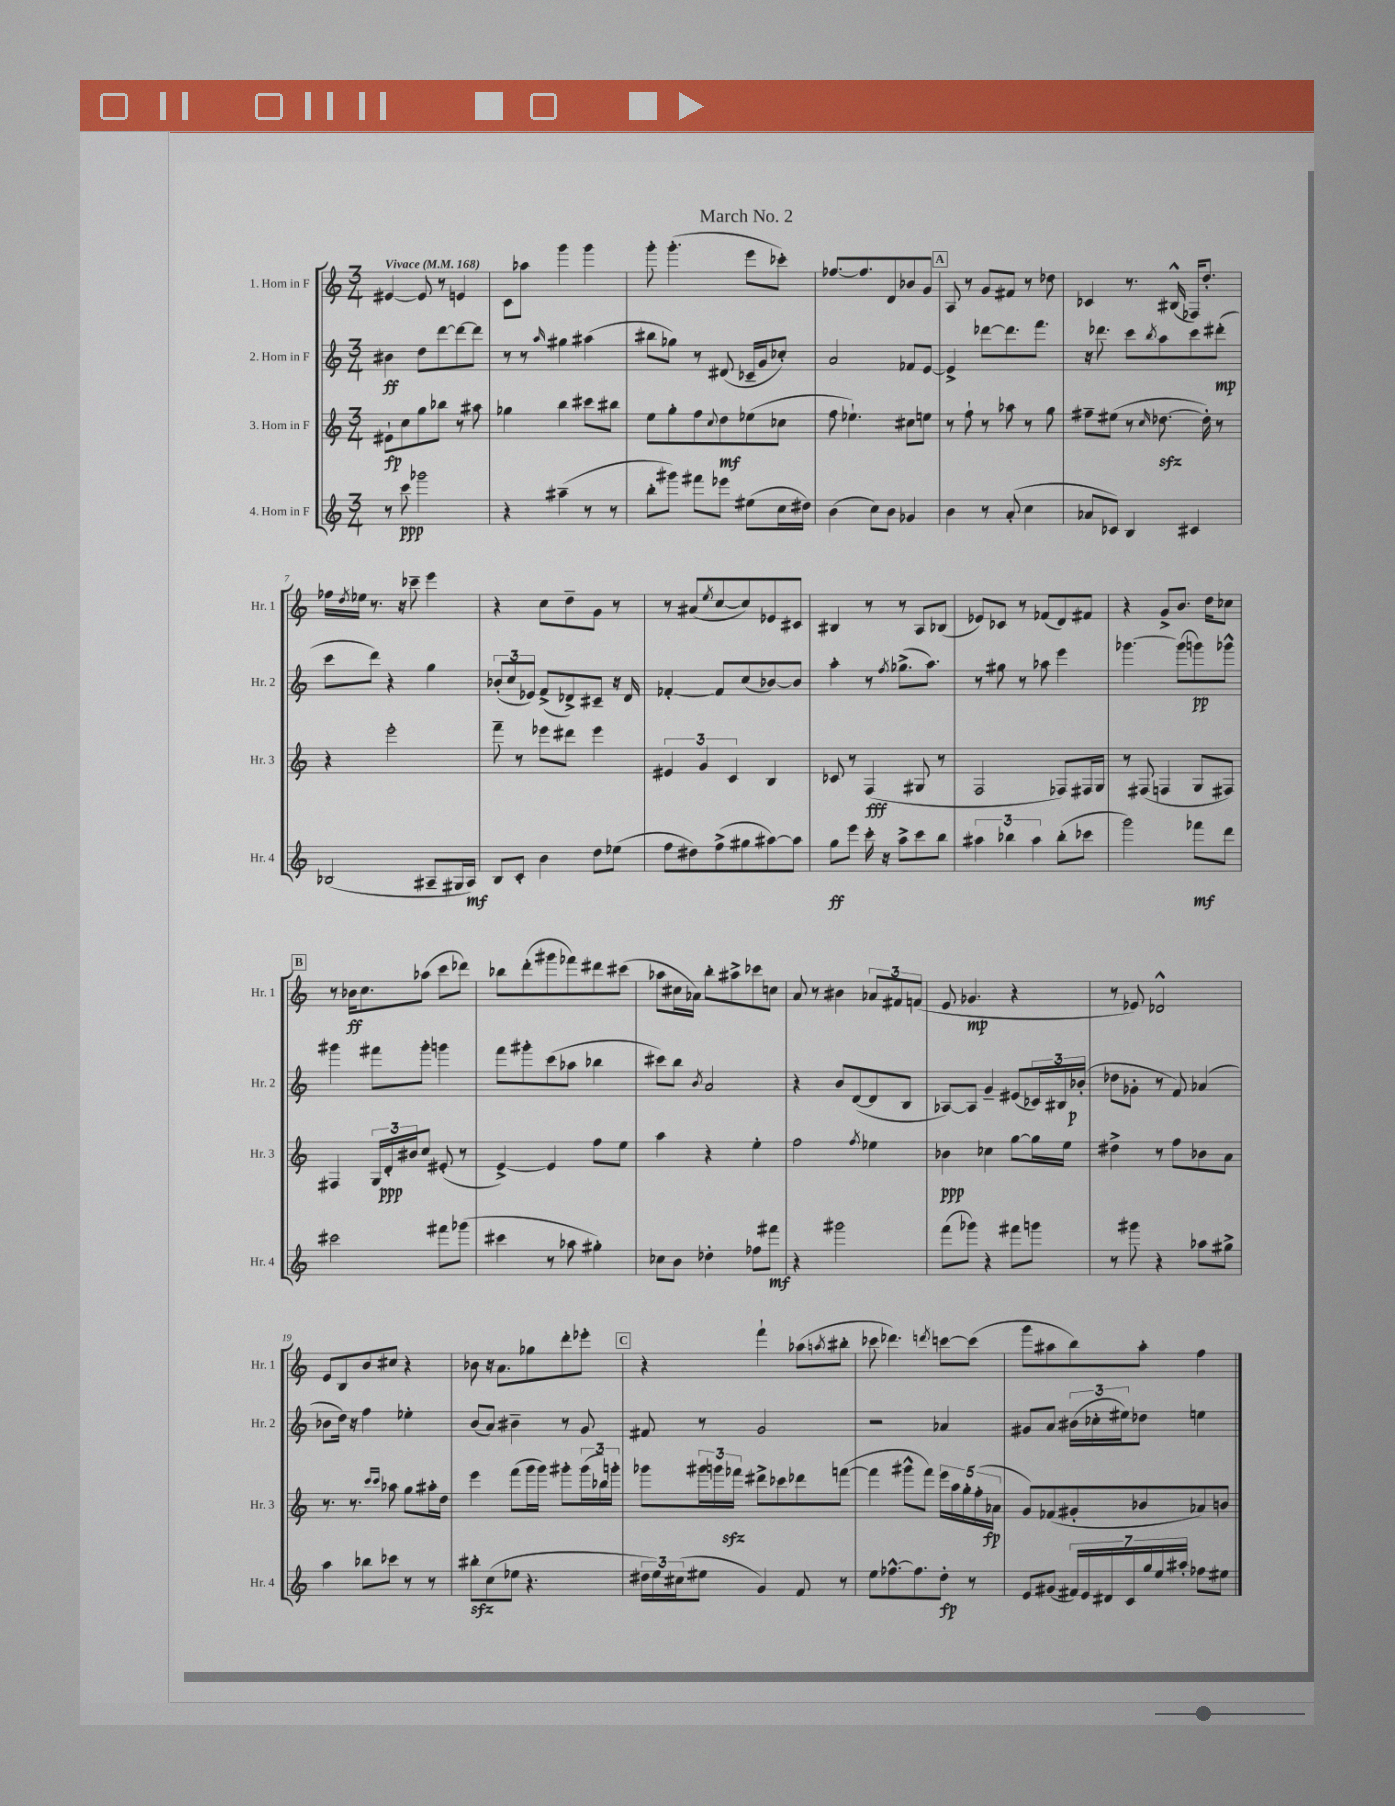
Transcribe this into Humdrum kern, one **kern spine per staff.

**kern	**kern	**kern	**kern
*staff4	*staff3	*staff2	*staff1
*clefG2	*clefG2	*clefG2	*clefG2
*k[]	*k[]	*k[]	*k[]
*M3/4	*M3/4	*M3/4	*M3/4
*MM168	*MM168	*MM168	*MM168
8r	8e#`\L	4b#\	[4e#/
8ccc\	8cc\	.	.
2ggg-\	8gg\	8dd\L	8e#/]
.	8bb-\J	[8ddd\	8r
.	8r	8ddd\_	4e/
.	8aa#\	8ddd\]J	.
=	=	=	=
4r	4gg-\	8r	8c\L
.	.	8r	8aa-\J
.	.	16qqaa/	.
(4aa#~\	4bb\	4gg#\	4ggg\
8r	8ccc#\L	(4aa#\	4ggg\
8r	8bb#\J	.	.
=	=	=	=
8bb'\L	8ee\L	8bb#\L	8ggg'\
8ggg#\J)	8gg'\	8gg-\J)	(4.ggg'\
8fff#\L	8ff\	8r	.
.	8qqcc/	.	.
8eee-\J	8dd\	(8d#/	.
(8ee#\L	(8ee-\	16c-~/LL	8eee\L
.	.	16g/J	.
16cc\L	8cc-\J	8cc-'/J)	8ccc-'\J)
16dd#\JJ)	.	.	.
=	=	=	=
(4b\	8ff\	2a/	[8.ff-/L
.	4.ee-`\)	.	.
.	.	.	8.ff-/]
8cc\L)	.	.	.
8b\J	.	.	8d/
4g-/	8cc#\L	8f-/L	8b-/
.	8ee\J	[8e/J	8g/J
=	=	=	=
4b\	8r	4e^/]	8A/
.	8ff`\	.	8r
8r	8r	[8ddd-\L	8g/L
(8a'/	8aa-\	8.ddd-\]	8f#/J
4cc\	8r	.	8r
.	.	8.fff\J	.
.	8gg\	.	8dd-\
=	=	=	=
8a-/L	8ff#~\L	16r	4c-/
.	.	8.ddd-\	.
8c-/J)	(8ee#\J	.	.
4B/	8r	8ccc\L	8.r
.	16qqcc/	8qbb/	.
.	[8.dd-\	8aa\	.
.	.	.	(16B#^^/
4c#/	.	8ccc\	16F-/LK)
.	16dd-'\])	.	8.dd'/J
.	8r	(8ddd#'\J	.
=	=	=	=
(2B-/	4r	8ccc\L	16ff-\LL
.	.	.	8qdd/
.	.	.	16ee-\JJ
.	.	8ddd\J)	8.r
.	2eee'\	4r	.
.	.	.	16r
.	.	.	8ccc-~\
8A#~/L	.	4gg\	4eee\
16G#/L	.	.	.
16A#/JJ)	.	.	.
=	=	=	=
8B/L	8fff~\	(12b-'/L	4r
.	.	12cc/	.
8c'/J	8r	.	.
.	.	12e-/J)	.
4b\	8eee-\L	(8f^/L	8cc\L
.	8ddd#\J	8d-^/)	8dd~\
8dd\L	4eee-\	8c#~/J	8g\J
(8ee-\J	.	16r	8r
.	.	16d-/	.
=	=	=	=
8ff\L	6e#/	[4f-'/	8r
8dd#\)	.	.	(8a#/L
.	6g/	.	.
.	.	.	8qee/
(8ff^\	.	8f-/]L	[8cc/
.	6c/	.	.
8gg#\	.	(8cc/	8cc/])
[8aa#\)	4B/	[8b-/)	8e-/
8aa#\]J	.	8b-/]J	8c#/J
=	=	=	=
8gg\L	8c-/	4aa'\	4B#/
8eee\J	8r	.	.
16ccc'\	(4F/	8r	8r
16r	.	.	.
.	.	8qff/	.
8aa^\L	.	(8.gg-^\L	8r
8ccc\	8G#/	.	8A/L
.	.	8.aa\J)	.
8bb\J	8r	.	(8B-/J
=	=	=	=
6aa#\	2F/	8r	8e-/L)
.	.	8gg#\	8c-/J
6bb-\	.	.	.
.	.	8r	8r
6aa#\	.	.	.
.	.	8aa-\	(8f-/L
(8bb-'\L	8F-/L)	4eee\	8d/)
8ccc-\J	16F#/L	.	8f#/J
.	16G/JJ	.	.
=	=	=	=
2ggg\)	8r	[4.ggg-\	4r
.	(8F#/	.	.
.	4F/	.	8g^/L
.	.	(8ggg-\]L	8.b/J
8fff-\L	8G/L	8ggg\)	.
.	.	.	16dd\LK
8ddd\J	8F#/J)	8ggg-^^\J	8cc-\J
=	=	=	=
2ccc#\	4F#/	4ggg#\	8r
.	.	.	16b-\LK
.	.	.	8.cc\
.	24G/LL	8fff#\L	.
.	24d'/	.	.
.	24b#/J	.	.
.	8cc/J	8ggg#'\J	(8aa-\J
8fff#\L	(8e#'/	4ggg\	8ccc\L
(8ggg-\J	8r	.	8ddd-\J)
=	=	=	=
4ccc#\	[4e^/)	8fff\L	8bb-\L
.	.	8ggg#'\	(8ddd'\
8r	4e/]	(8ccc\	8ggg#\
8aa-\	.	8aa-\J	8fff-\)
4gg#'\)	8ff\L	4bb-\	8ddd#\
.	8ee\J	.	(8ccc#\J
=	=	=	=
8cc-\L	4aa\	8ccc#\L)	8aa-\L
8b\J	.	8bb\J	16cc#\L
.	.	.	16a-\JJ)
.	.	8qb/	.
4dd-'\	4r	2a/	8bb'\L
.	.	.	8aa#^\
8ff-\L	4ee'\	.	8ccc-\
8fff#\J	.	.	8cc\J
=	=	=	=
4r	2ff\	4r	8a/
.	.	.	8r
2ggg#\	.	8b/L	4b#\
.	.	([8d/	.
.	8qff/	.	.
.	4ee-\	8d/]	12a-/L
.	.	.	12f#/
.	.	8B/J	.
.	.	.	(12f/J
=	=	=	=
(8fff\L	4b-\	[8A-/L)	8e/
8ggg-\J)	.	8A-/]J	4.g-/
4r	4cc-\	4g~/	.
8fff#\L	[8gg\L	(8e#/L	4r
8ggg\J	16gg\]L	24c-/L)	.
.	.	24B#/	.
.	16ee\JJ	.	.
.	.	(24b-'/JJ	.
=	=	=	=
8r	4dd#^\	8dd-\L	8r
8ggg#\	.	8g-'\J	8e-/)
4r	8r	8r	2d-^^/
.	8ff\L	8f/)	.
8aa-\L	8b-\	(4a-/	.
8gg#^\J	8a\J	.	.
=	=	=	=
4aa\	8.r	8b-\L	8e/L
.	.	16dd\Jk)	8B/
.	8.r	16r	.
8bb-\L	.	4ff\	8b/
.	16qqccc/LL	.	.
.	16qqccc/JJ	.	.
8ccc-\J	8aa-\	.	8cc#/J
8r	8gg\L	4ee-'\	4r
8r	16aa#'\L	.	.
.	16dd\JJ	.	.
=	=	=	=
8bb#'\L	4eee\	(8b/L	8b-\
(8cc\	.	8a/J)	16r
.	.	.	8.a\L
8ee-\J	(8fff\L	4b#~\	.
4.r	16ggg\L	.	8gg-\
.	16ggg\JJ)	.	.
.	8ggg#'\L	8r	8ddd'\
.	(24ggg#\L	8g/	8eee-'\J
.	24bb-\)	.	.
.	24ggg'\JJ	.	.
=	=	=	=
24dd#\LL	8ggg-\L	8f#/	4r
24ee\)	.	.	.
(24cc#\J	.	.	.
8ee#\J	24ggg#\L	8r	.
.	24ggg\	.	.
.	24fff-\JJ	.	.
4g/)	8ddd#^\L	2g/	4fff`\
.	8ccc-\	.	.
8f/	8ddd-\	.	(8aa-\L
.	.	.	8qaa/
8r	([8fff\J	.	8bb#'\J
=	=	=	=
8ee\L	4fff\]	2r	8ccc-\
[8.ff-^^\	.	.	4.ddd-\)
.	8ggg#^^\L	.	.
8.ff-\]	.	.	.
.	8fff\J)	.	.
.	.	.	8qddd/
8dd'\J	20eee\LL	4a-/	[8ccc\L
.	20aa\	.	.
.	20gg'\	.	.
8r	.	.	(8ccc\]J
.	(20ff'\	.	.
.	20a-\JJ	.	.
=	=	=	=
8e/L	8g/L)	8g#/L	8ggg\L
(8g#/J	(8f-/	8a/J	8aa#\
28f#/LL)	8g#'/	(24b#\LL	8bb\)
28e/	.	.	.
.	.	24cc-'\	.
28d#/	.	.	.
.	.	24ee#\J)	.
28c/	.	.	.
.	8b-/	8dd-\J	8aa#'\J
28gg/	.	.	.
28ee/	.	.	.
28aa#'/JJ	.	.	.
8ff-\L	8a-/)	4ee\	4ff\
8ee#\J	8b/J	.	.
==	==	==	==
*-	*-	*-	*-
